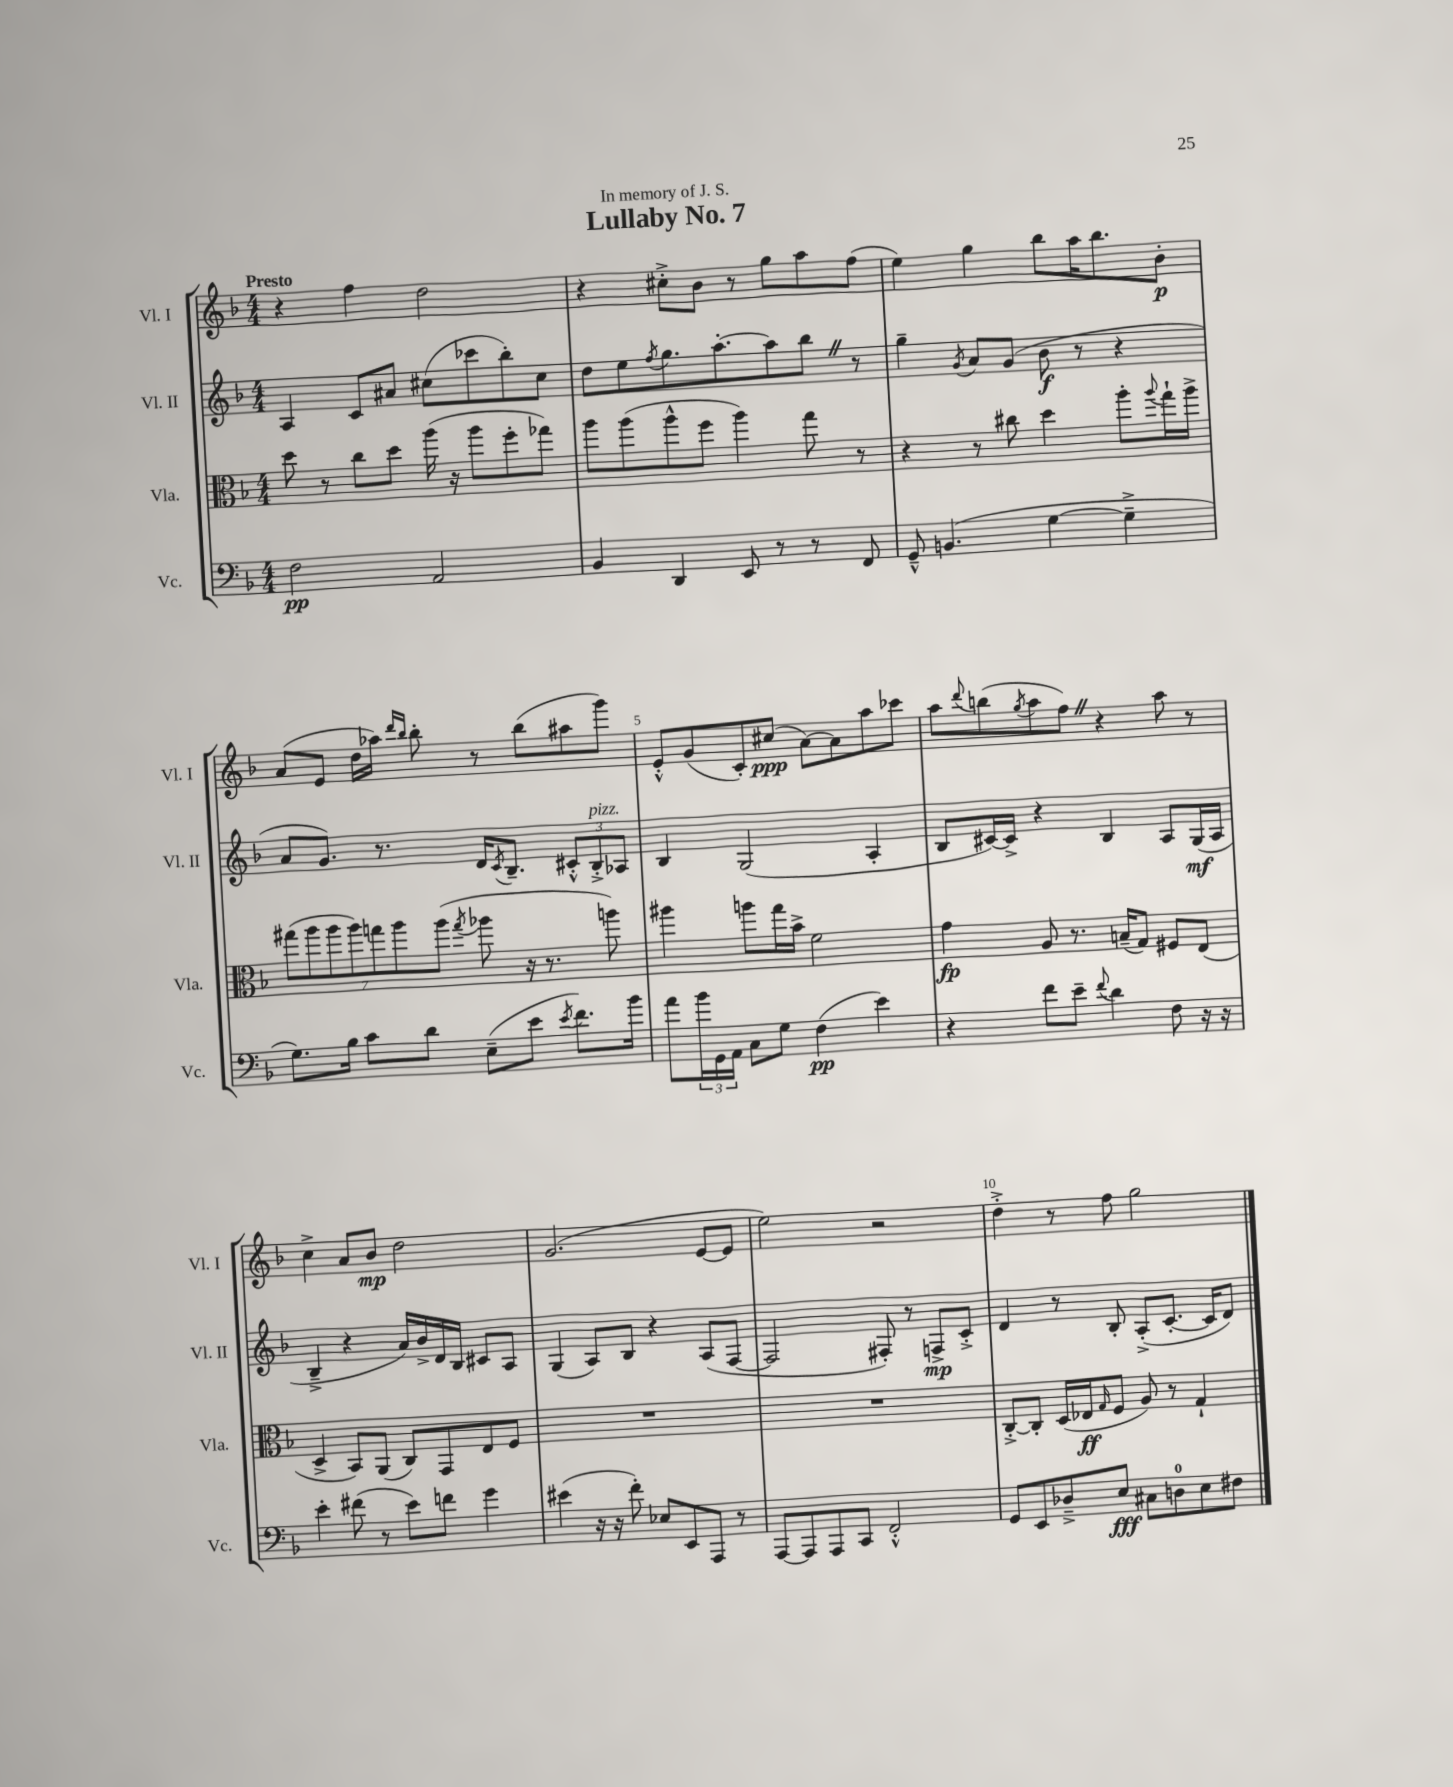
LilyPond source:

\header { title = "Lullaby No. 7" dedication = "In memory of J. S." }
<<
\new StaffGroup <<
\new Staff = "s0" \with { instrumentName = "Vl. I" shortInstrumentName = "Vl. I" } {
    \clef treble \key f \major \numericTimeSignature \time 4/4 \tempo "Presto"
    r4 f''4 d''2 |
    r4 cis''8-.-> bes'8 r8 g''8 a''8 f''8( |
    e''4) g''4 bes''8 a''16 bes''8. bes'8-.\p |
    a'8( e'8 d''16 aes''16) \grace { d'''16 bes''16 } bes''8-. r8 bes''8( ais''8 g'''8) |
    e'8-.-^ g'8( c'8-.) cis''8\ppp( a'8~) a'8 a''8 ces'''8 |
    a''8 \appoggiatura { d'''8 } b''8( \acciaccatura { g''8 } a''8 f''8) \once \override BreathingSign.text = \markup { \musicglyph "scripts.caesura.straight" } \breathe r4 a''8 r8 |
    c''4-> a'8 bes'8\mp d''2 |
    g'2.( e'8~ e'8 |
    e''2) r2 |
    d''4-.-> r8 f''8 g''2 \bar "|." |
}
\new Staff = "s1" \with { instrumentName = "Vl. II" shortInstrumentName = "Vl. II" } {
    \clef treble \key f \major \numericTimeSignature \time 4/4
    a4 c'8 ais'8 cis''8( ces'''8 bes''8-.) cis''8 |
    d''8 e''8 \acciaccatura { f''8 } g''8. a''8.~-. a''8 bes''8 \once \override BreathingSign.text = \markup { \musicglyph "scripts.caesura.straight" } \breathe r8 |
    g''4-- \acciaccatura { g'8 } a'8 g'8( bes'8\f r8 r4 |
    a'8 g'8.) r8. d'16 \acciaccatura { c'8 } bes8.-- \tuplet 3/2 { cis'8-.-^ bes8-.->^\markup { \italic "pizz." } aes8 } |
    bes4 g2( a4-. |
    bes8 cis'16~) cis'16-> r4 bes4 a8 g16\mf( a16 |
    bes4---> r4 a'16) bes'16-> d'16 bes16 cis'8 a8 |
    g4( a8) bes8 r4 a8( f8~ |
    f2 fis8-.) r8 f8->\mp c'8-.-> |
    d'4 r8 bes8-. a8-.->( c'8.~-. c'16 d'8) \bar "|." |
}
\new Staff = "s2" \with { instrumentName = "Vla." shortInstrumentName = "Vla." } {
    \clef alto \key f \major \numericTimeSignature \time 4/4
    d''8 r8 c''8 d''8 a''16( r16 a''8 f''8-. ges''8) |
    a''8 a''8( a''8-^ f''8 a''4) g''8 r8 |
    r4 r8 cis''8 d''4 a''8-. \appoggiatura { a''8 } g''16-! a''16-> |
    \tuplet 7/4 { gis''8( a''8 a''8 a''8) g''8 a''8 a''8( } \acciaccatura { g''8 } aes''8 r16 r8. a''8) |
    ais''4 a''8 g''16 bes'16-> f'2 |
    g'4\fp a8 r8. b16--( g8) fis8 e8( |
    d4-> bes,8) a,8( c8) g,8 e8 f8 |
    R1 |
    R1 |
    c8~-.-> c8-. d16( ees16\ff \grace { g16 } f8 a8) r8 g4-! \bar "|." |
}
\new Staff = "s3" \with { instrumentName = "Vc." shortInstrumentName = "Vc." } {
    \clef bass \key f \major \numericTimeSignature \time 4/4
    f2\pp a,2 |
    bes,4 d,4 e,8 r8 r8 f,8 |
    g,8---^ b,4.( g4~ g4---> |
    g8.) bes16 c'8 d'8 e8--( e'8 \acciaccatura { e'8 } f'8.) bes'16 |
    a'8 \tuplet 3/2 { bes'16 g,16 a,16 } c8 g8 f4\pp( e'4) |
    r4 f'8 e'8-- \appoggiatura { f'8 } d'4 f8 r16 r16 |
    e'4-. fis'8( r8 e'8) f'8 g'4 |
    eis'4( r16 r16 f'8-.) ees8 e,8 a,,8 r8 |
    a,,8~ a,,8 a,,8 c,8 f,2-.-^ |
    g,8 e,8 des8---> e8\fff cis8 d8-0 e8 fis8 \bar "|." |
}
>>
>>
\layout { \context { \Score \override BarNumber.break-visibility = ##(#f #t #t) barNumberVisibility = #(every-nth-bar-number-visible 5) } }
